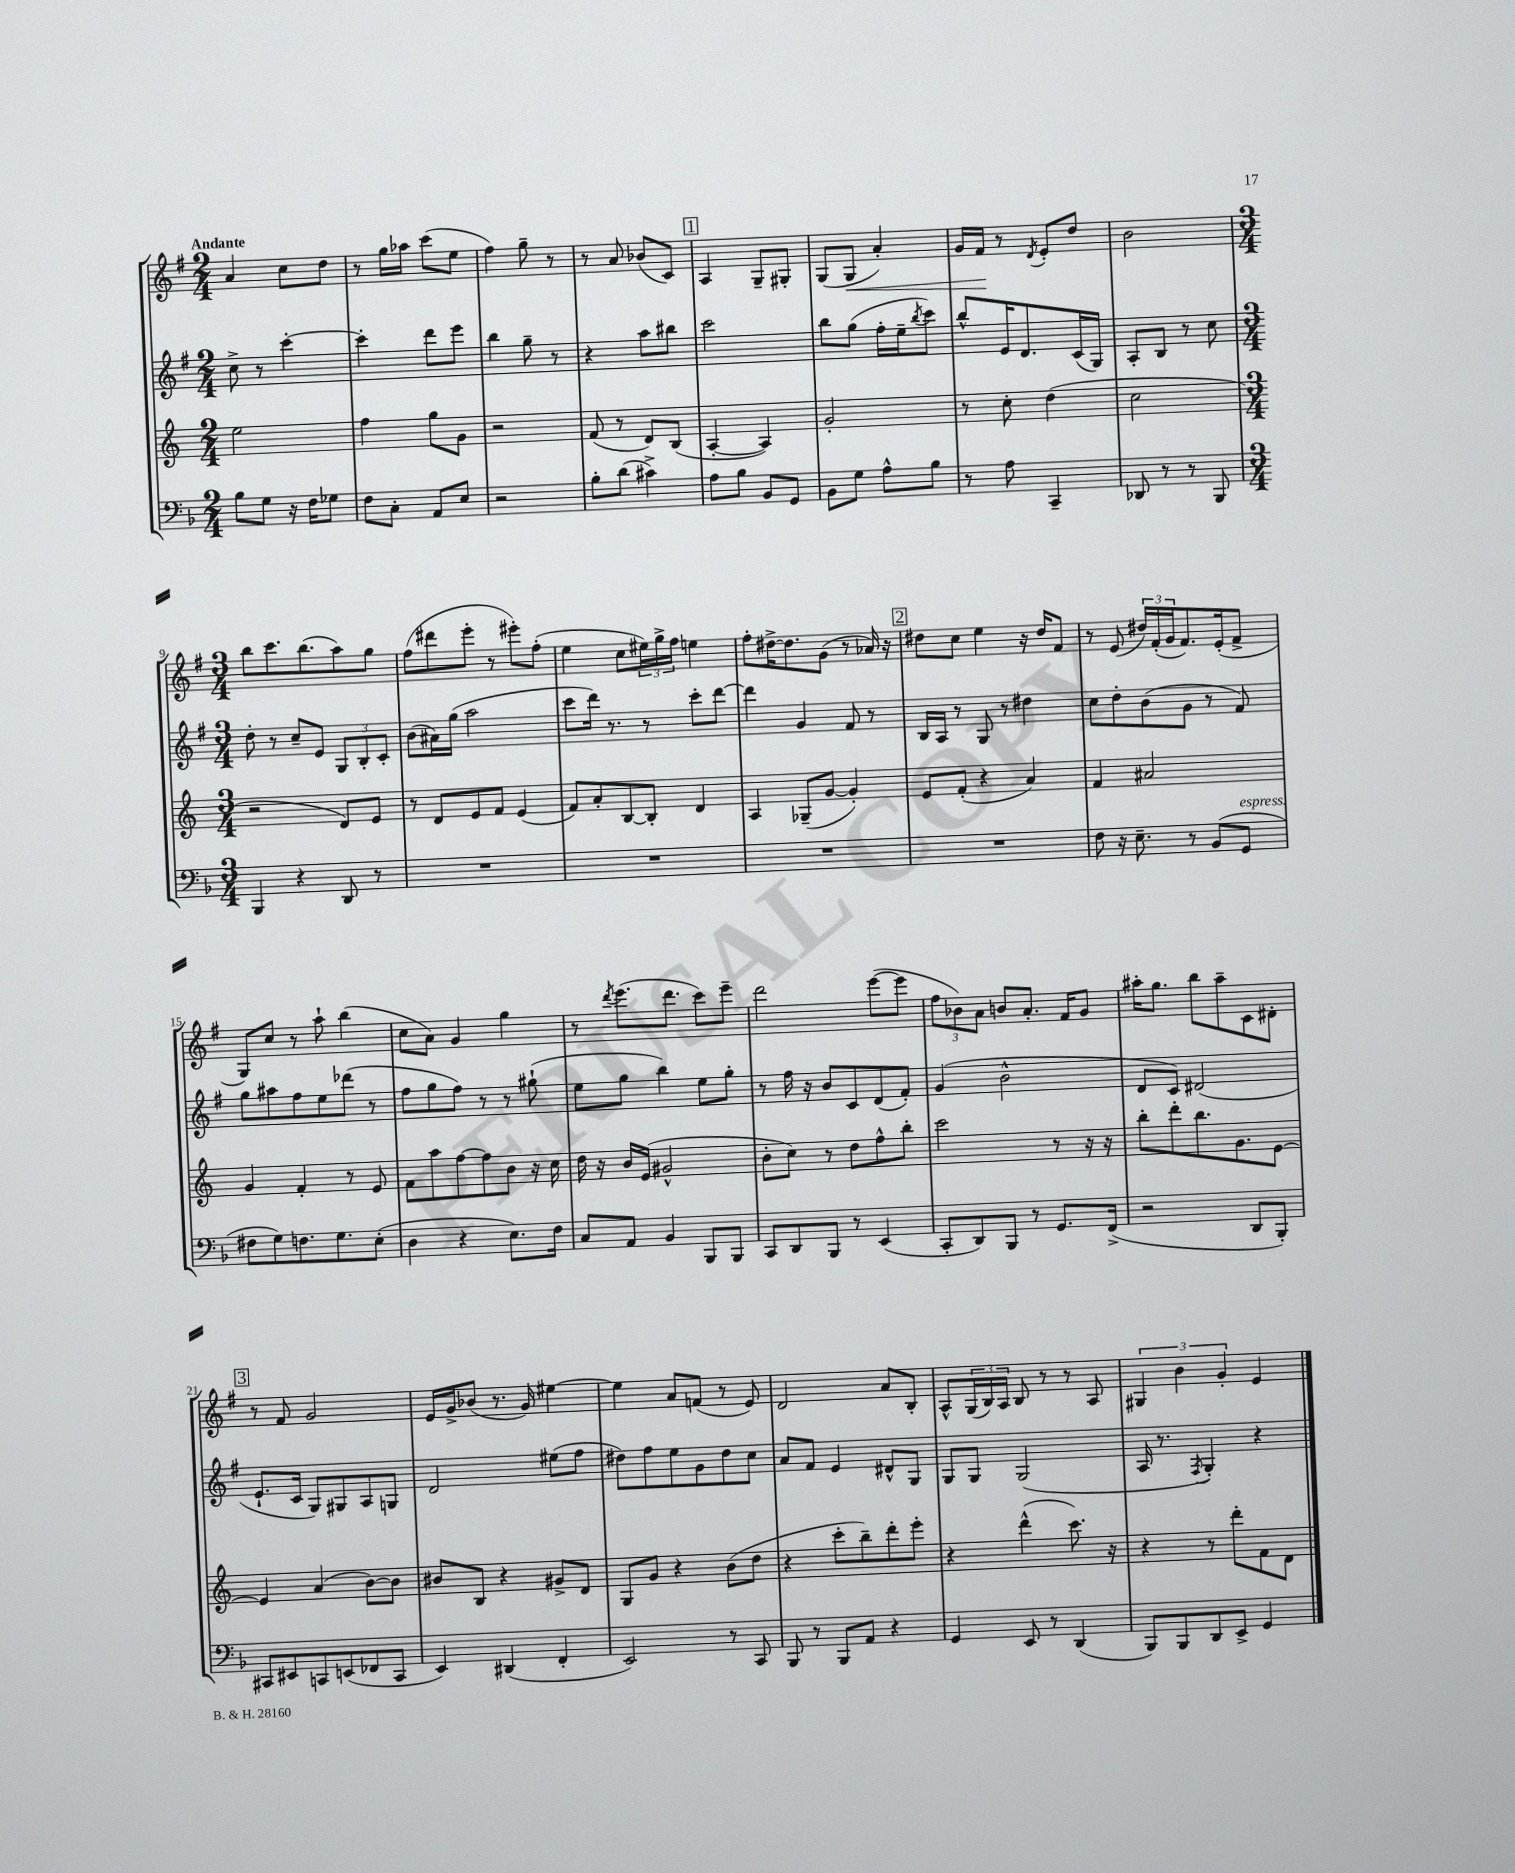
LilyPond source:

<<
\new StaffGroup <<
\new Staff = "s0" {
    \clef treble \key g \major \numericTimeSignature \time 2/4 \tempo "Andante"
    a'4 c''8 d''8 |
    r8 g''16 aes''16 c'''8( e''8 |
    fis''4) g''8-- r8 |
    r8 a'8 bes'8( c'8) |
    \mark \markup { \box "1" } a4 g8-- gis8-. |
    g8( g8\< a'4-.) |
    g'16 fis'16\! r8 \acciaccatura { d'8 } e'8-. d''8 |
    b'2 |
    \numericTimeSignature \time 3/4 b''8 c'''8. b''8.( a''8) g''8 |
    fis''8( dis'''8 e'''8-. r8 eis'''8-.) fis''8-.( |
    e''4 c''8 \tuplet 3/2 { eis''16) g''16-> fis''16 } e''4 |
    fis''8-. dis''16~-> dis''8. g'8( r8 aes'16) r16 |
    \mark \markup { \box "2" } dis''8 c''8 e''4 r16 dis''16 fis'8 |
    r8 e'8( \tuplet 3/2 { dis''16) fis'16-.( g'16 } fis'8.) e'16-.( fis'8-> |
    g8) c''8 r8 a''8-! b''4( |
    c''8 a'8) g'4 g''4 |
    r8 \acciaccatura { d'''8 } e'''8.( d'''8. c'''8) e'''8-- |
    d'''2 e'''8~( e'''8 |
    \tuplet 3/2 { fis''8 bes'8) a'8 } b'8 a'8.-. fis'16 g'8 |
    ais''16-. g''8. b''8 ais''8-- c'8 dis'8-. |
    \mark \markup { \box "3" } r8 fis'8 g'2 |
    e'16 g'16-> bes'8( r8. g'16) eis''4~ |
    eis''4 a'8 f'8( r8 e'8) |
    d'2 a'8 b8-. |
    a8-^ \tuplet 3/2 { g16( b16) a16 } b8 r8 r8 a8 |
    \tuplet 3/2 { gis4 b'4 g'4-. } e'4 \bar "|." |
}
\new Staff = "s1" {
    \clef treble \key g \major \numericTimeSignature \time 2/4
    c''8-> r8 c'''4~-. |
    c'''4-. d'''8 e'''8 |
    b''4 g''8-- r8 |
    r4 a''8 bis''8 |
    \mark \markup { \box "1" } c'''2 |
    b''8 g''8( fis''16-. e''16-- \acciaccatura { b''8 } c'''8) |
    b''8-^ e'16 d'8. c'16( g16) |
    a8-. b8 r8 c''8 |
    \numericTimeSignature \time 3/4 d''8-. r8 c''8-- e'8 \tuplet 3/2 { g8 b8-. c'8-. } |
    b'8( ais'16) g''16( a''2 |
    c'''8 d'''16) r8. r8 c'''8-. d'''8~ |
    d'''4 g'4 fis'8 r8 |
    \mark \markup { \box "2" } b16 a16 r8 g8 r8 dis''4 |
    c''8 d''8-. b'8( g'8 r8 fis'8) |
    g''8 ais''8 fis''8 e''8 des'''8( r8 |
    fis''8 g''8 fis''8) r8 r8 gis''8-!( |
    e''8 g''8 b''4) e''8 g''8-. |
    r8 fis''16 r16 b'8 c'8 d'8( fis'8-.) |
    g'4( b'2-^ |
    d'8 c'8) dis'2( |
    \mark \markup { \box "3" } e'8.-! c'16 g8) gis8 a8 g8 |
    d'2 eis''8( fis''8 |
    dis''8) fis''8 e''8 g'8 dis''8 c''8 |
    a'8 fis'8 e'4 dis'8-^ g8 |
    g8 g8 g2( |
    a16 r8. \acciaccatura { fis8 } g4-.) r4 \bar "|." |
}
\new Staff = "s2" {
    \clef treble \key c \major \numericTimeSignature \time 2/4
    e''2 |
    f''4 g''8 g'8 |
    r2 |
    f'8( r8 d'8) b8( |
    \mark \markup { \box "1" } a4~-. a4) |
    g'2-. |
    r8 c''8-. d''4( |
    c''2 |
    \numericTimeSignature \time 3/4 r2 d'8) e'8 |
    r8 d'8 e'8 f'8 e'4( |
    f'8) a'8-. b8~ b8-. d'4 |
    a4 ges8--( g'8~ g'4-.) |
    \mark \markup { \box "2" } e'8 f'8-.( r4 a'4) |
    f'4 ais'2 |
    g'4 f'4-. r8 e'8 |
    f'8 a''8 f''8~ f''8 b'8 r16 c''16 |
    d''16 r16 b'16 e'16( gis'2-^ |
    b'8-. c''8) r8 d''8 f''8-^ b''8-. |
    c'''2 r8 r16 r16 |
    b''8-. d'''8-. b''8. g'8. e'8~ |
    \mark \markup { \box "3" } e'4 a'4( b'8~) b'8 |
    bis'8 b8 r4 gis'8-> d'8 |
    g8 g'8 r4 b'8( d''8 |
    r4 c'''8-. b''8--) d'''8-. e'''8-. |
    r4 d'''4-^( c'''8.) r16 |
    r4 r8 d'''8-. f'8 d'8 \bar "|." |
}
\new Staff = "s3" {
    \clef bass \key f \major \numericTimeSignature \time 2/4
    bes8 g8 r16 f16 ges8 |
    f8 c8-. a,8 e8 |
    r2 |
    bes8-. d'8( cis'4->) |
    \mark \markup { \box "1" } a8 bes8 bes,8 g,8 |
    bes,8 g8 a8-^ bes8 |
    r8 a8 c,4-- |
    des,8 r8 r8 bes,,8 |
    \numericTimeSignature \time 3/4 bes,,4 r4 d,8 r8 |
    R2. |
    R2. |
    R2. |
    \mark \markup { \box "2" } R2. |
    f8 r16 e8.-- r8 bes,8( g,8^\markup { \italic "espress." } |
    fis8 g8) f8. g8. e8-.( |
    d4 r4 e8.) f16 |
    c8 a,8 bes,4 bes,,8 bes,,8 |
    c,8 d,8 bes,,8 r8 e,4( |
    c,8-. d,8) bes,,8 r8 g,8. f,16->( |
    r2 d,8 bes,,8-.) |
    \mark \markup { \box "3" } cis,8 eis,8 c,8 e,8( fes,8 c,8 |
    e,4) dis,4( f,4-. |
    e,2) r8 c,8 |
    bes,,8 r8 bes,,8 a,8 r4 |
    g,4 e,8 r8 d,4( |
    bes,,8) bes,,8 d,8 e,8-> g,4 \bar "|." |
}
>>
>>
